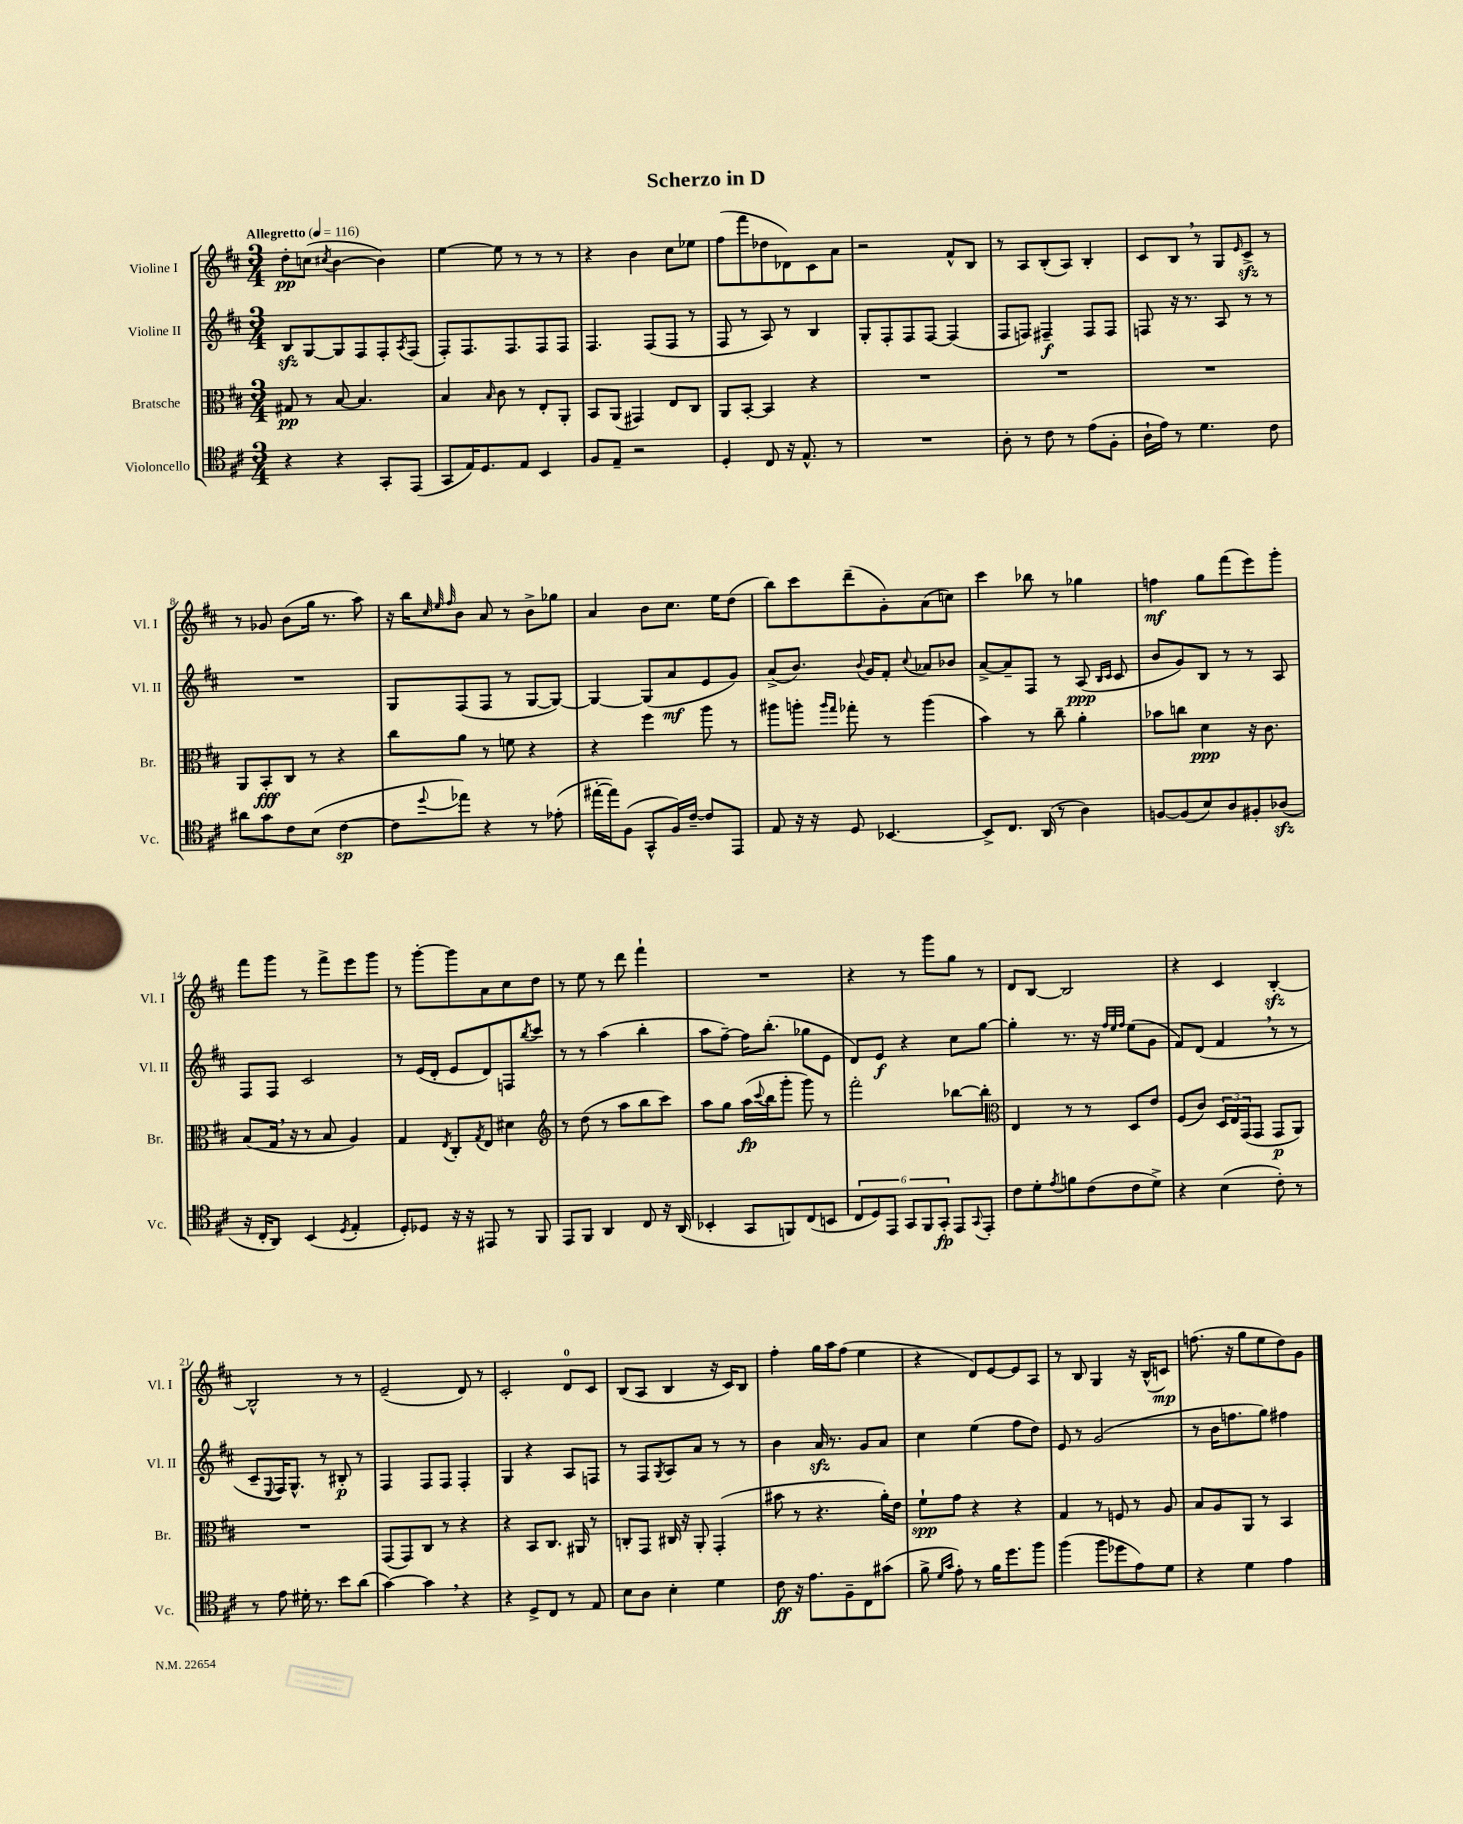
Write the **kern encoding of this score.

**kern	**dynam	**kern	**dynam	**kern	**dynam	**kern	**dynam
*part4	*part4	*part3	*part3	*part2	*part2	*part1	*part1
*staff4	*staff4	*staff3	*staff3	*staff2	*staff2	*staff1	*staff1
*I"Violoncello	*	*I"Bratsche	*	*I"Violine II	*	*I"Violine I	*
*I'Vc.	*	*I'Br.	*	*I'Vl. II	*	*I'Vl. I	*
*clefC4	*	*clefC3	*	*clefG2	*	*clefG2	*
*k[f#c#]	*	*k[f#c#]	*	*k[f#c#]	*	*k[f#c#]	*
*M3/4	*	*M3/4	*	*M3/4	*	*M3/4	*
*MM116	*	*MM116	*	*MM116	*	*MM116	*
=1	=1	=1	=1	=1	=1	=1	=1
!	!	!	!	!	!	!LO:TX:a:B:t=Allegretto	!
4r	.	8G#X/	pp	8Bzz/L	.	8dd'\L	pp
.	.	8r	.	[8G/	.	(8ccn\J	.
.	.	.	.	.	.	8qcc#X/	.
4r	.	[8B/	.	8G/]	.	[4b\	.
.	.	4.B/]	.	8F#/	.	.	.
8GG'/L	.	.	.	8F#'/	.	4b\])	.
.	.	.	.	8qA/	.	.	.
(8EE/J	.	.	.	(8F#/J	.	.	.
=2	=2	=2	=2	=2	=2	=2	=2
8GG/L	.	4B/	.	8F#'/L)	.	[4ee\	.
16E/K)	.	.	.	8.F#/	.	.	.
8.D/	.	.	.	.	.	.	.
.	.	16qqB/	.	.	.	.	.
.	.	8c#\	.	.	.	8ee\]	.
.	.	.	.	8.F#/	.	.	.
8E/J	.	8r	.	.	.	8r	.
4BB/	.	8E'/L	.	8F#/	.	8r	.
.	.	8AA'/J	.	8F#/J	.	8r	.
=3	=3	=3	=3	=3	=3	=3	=3
8F#/L	.	8BB/L	.	4.F#/	.	4r	.
8E~/J	.	(8AA/J	.	.	.	.	.
2r	.	4GG#X/)	.	.	.	4b\	.
.	.	.	.	(8F#/L	.	.	.
.	.	8E/L	.	8F#/J	.	8cc#\L	.
.	.	8C#/J	.	8r	.	8ee-X\J	.
=4	=4	=4	=4	=4	=4	=4	=4
4D'/	.	8AA/L	.	8F#/	.	(8ff#\L	.
.	.	[8BB'/J	.	8r	.	8fff#\	.
8C#/	.	4BB/]	.	8A/)	.	8dd-X\	.
16r	.	.	.	8r	.	8d-X\)	.
8.E^^/	.	.	.	.	.	.	.
.	.	4r	.	4B/	.	8c#\	.
8r	.	.	.	.	.	8a\J	.
=5	=5	=5	=5	=5	=5	=5	=5
2.r	.	2.r	.	8G'/L	.	2r	.
.	.	.	.	8F#'/	.	.	.
.	.	.	.	8F#/	.	.	.
.	.	.	.	[8F#/J	.	.	.
.	.	.	.	(4F#/]	.	8f#^^/L	.
.	.	.	.	.	.	8B/J	.
=6	=6	=6	=6	=6	=6	=6	=6
8A'\	.	2.r	.	8F#/L	.	8r	.
8r	.	.	.	8Fn/J)	.	8A/L	.
8c#\	.	.	.	4F#X~/	f	(8B'/	.
8r	.	.	.	.	.	8A/J)	.
(8e\L	.	.	.	8F#/L	.	4B'/	.
8F#'\J	.	.	.	8F#/J	.	.	.
=7	=7	=7	=7	=7	=7	=7	=7
16A`\LL	.	2.r	.	8Fn/	.	8c#/L	.
16e\JJ)	.	.	.	.	.	.	.
8r	.	.	.	16r	.	8B,/J	.
.	.	.	.	8.r	.	.	.
4.d\	.	.	.	.	.	8r	.
.	.	.	.	8A/	.	8G/L	.
.	.	.	.	.	.	16qqe/	.
.	.	.	.	8r	.	8c#zz^/J	.
8c#\	.	.	.	8r	.	8r	.
!!LO:LB:g=z
=8	=8	=8	=8	=8	=8	=8	=8
8a#X\L	.	8AA/L	.	2.r	.	8r	.
8g\	.	8BB'/	fff	.	.	8g-X/	.
8c#\	.	8C#/J	.	.	.	(8b\L	.
(8B\J	.	8r	.	.	.	16gg\Jk	.
.	.	.	.	.	.	8.r	.
[4c#\	sp	4r	.	.	.	.	.
.	.	.	.	.	.	8aa\)	.
=9	=9	=9	=9	=9	=9	=9	=9
8c#\L]	.	8cc#\L	.	8G/L	.	16r	.
.	.	.	.	.	.	16bb\KL	.
.	.	.	.	.	.	32qqcc#/	.
.	.	.	.	.	.	32qqee/	.
8qqdd/	.	.	.	.	.	32qqff#/	.
8ee-X\J)	.	8a\J	.	(8F#/	.	8b\J	.
4r	.	8r	.	8F#/J	.	8a/	.
.	.	8fn\	.	8r	.	8r	.
8r	.	4r	.	[8G/L	.	8b^\L	.
(8e-X'\	.	.	.	8G/J_)	.	8gg-X\J	.
=10	=10	=10	=10	=10	=10	=10	=10
[16ee#X'\LL	.	4r	.	4G/_	.	4a/	.
16ee#\J])	.	.	.	.	.	.	.
(8F#\J	.	.	.	.	.	.	.
8GG^^/L	.	4ff#\	.	(8G/L]	.	8b\L	.
16F#/L)	.	.	.	8a/	mf	8.cc#\J	.
[16c#~/JJ	.	.	.	.	.	.	.
8c#/L]	.	8aa\	.	8e/	.	.	.
.	.	.	.	.	.	16ee\KL	.
8EE/J	.	8r	.	8g/J)	.	(8dd\J	.
=11	=11	=11	=11	=11	=11	=11	=11
8E/	.	8aa#X\L	.	(8a^/L	.	8bb\L)	.
16r	.	8aan'\J	.	8.b/J)	.	8ccc#\	.
16r	.	.	.	.	.	.	.
.	.	16qqaa/LL	.	.	.	.	.
.	.	16qqgg/JJ	.	.	.	.	.
8D/	.	8gg-X'\	.	.	.	(8ddd~\	.
.	.	.	.	8qqb/	.	.	.
.	.	.	.	16g/KL	.	.	.
[4.BB-X/	.	8r	.	8f#'/J	.	8g'\)	.
.	.	.	.	8qqcc#/	.	.	.
.	.	(4aa\	.	8a-X/L	.	(8a\	.
.	.	.	.	8b-X/J	.	8ccn\J)	.
=12	=12	=12	=12	=12	=12	=12	=12
8BB-^/L]	.	4b\)	.	[8a^/L	.	4ccc#\	.
8.C#/J	.	.	.	8a~/]	.	.	.
.	.	8r	.	8F#/J	.	8bb-X\	.
(16AA/	.	.	.	.	.	.	.
8r	.	8cc#~\	.	8r	.	8r	.
4A\)	.	4a'\	.	(8A/	ppp	4gg-X\	.
.	.	.	.	16qqB/LL	.	.	.
.	.	.	.	16qqc#/JJ	.	.	.
.	.	.	.	8c#/	.	.	.
=13	=13	=13	=13	=13	=13	=13	=13
[8Fn/L	.	8b-X\L	.	8b/L	.	4ffn\	mf
(8F/]	.	8ccn\J	.	8g/)	.	.	.
8B/)	.	4d\	ppp	8B/J	.	8gg\L	.
8A/	.	.	.	8r	.	(8fff#\	.
8F#X'/	.	16r	.	8r	.	8eee\)	.
.	.	8.c#\	.	.	.	.	.
(8A-Xzz/J	.	.	.	8A/	.	8ggg'\J	.
!!LO:LB:g=z
=14	=14	=14	=14	=14	=14	=14	=14
16r	.	(8B/L	.	8F#/L	.	8fff#\L	.
16C#'/KL	.	.	.	.	.	.	.
8AA/J)	.	16G,/Jk	.	8F#/J	.	8ggg\J	.
.	.	16r	.	.	.	.	.
(4BB/	.	8r	.	2c#/	.	8r	.
.	.	8B/	.	.	.	8fff#^\L	.
8qD/	.	.	.	.	.	.	.
4E'/	.	4A/)	.	.	.	8eee\	.
.	.	.	.	.	.	8ggg\J	.
=15	=15	=15	=15	=15	=15	=15	=15
8D'/L)	.	4G/	.	8r	.	8r	.
8D-X/J	.	.	.	(16e/LL	.	[8ggg'\L	.
.	.	.	.	16d'/JJ	.	.	.
.	.	8qE/	.	.	.	.	.
16r	.	8C#'/L	.	8e/L	.	8ggg\]	.
16r	.	.	.	.	.	.	.
.	.	8qG/	.	.	.	.	.
8EE#X/	.	8E/J	.	8d/)	.	8a\	.
8r	.	4d#X\	.	8Fn/	.	8cc#\	.
.	.	.	.	8qbb/	.	.	.
8FF#/	.	.	.	8ccc#/J	.	8dd\J	.
=16	=16	=16	=16	=16	=16	=16	=16
*	*	*clefG2	*	*	*	*	*
8EE/L	.	8r	.	8r	.	8r	.
8FF#/J	.	(8dd\	.	8r	.	8ee\	.
4AA/	.	8r	.	(4aa\	.	8r	.
.	.	8aa\L	.	.	.	8ddd\	.
8C#/	.	8bb\	.	4bb'\	.	4fff#`\	.
16r	.	8ccc#\J)	.	.	.	.	.
(16AA/	.	.	.	.	.	.	.
=17	=17	=17	=17	=17	=17	=17	=17
4BB-X'/	.	8aa\L	.	8aa\L	.	2.r	.
.	.	8gg\J	.	[8ff#~\J)	.	.	.
8GG/L	.	(16aa\LL	fp	16ff#\KL]	.	.	.
.	.	8qqccc#/	.	.	.	.	.
.	.	16bb\J	.	(8.bb'\J	.	.	.
8FFn/)	.	8ggg'\J	.	.	.	.	.
(8C#/	.	8ggg\)	.	8gg-X\L	.	.	.
8BBn/J	.	8r	.	8e\J	.	.	.
=18	=18	=18	=18	=18	=18	=18	=18
12C#/L	.	2fff#'\	.	8d/L)	.	4r	.
12D/)	.	.	.	.	.	.	.
.	.	.	.	8e/J	f	.	.
12EE/J	.	.	.	.	.	.	.
12GG/L	.	.	.	4r	.	8r	.
12FF#/	.	.	.	.	.	.	.
.	.	.	.	.	.	8ggg\L	.
12GG'/J	fp	.	.	.	.	.	.
8EE/L	.	[8bb-X\L	.	8cc#\L	.	8gg\J	.
8qqGG/	.	.	.	.	.	.	.
8EE'/J	.	8bb-'\J]	.	[8gg\J	.	8r	.
=19	=19	=19	=19	=19	=19	=19	=19
*	*	*clefC3	*	*	*	*	*
8c#\L	.	4E/	.	4gg'\]	.	8d/L	.
8d'\	.	.	.	.	.	[8B/J	.
8qe/	.	.	.	.	.	.	.
8fn\	.	8r	.	8.r	.	2B/]	.
(8c#\	.	8r	.	.	.	.	.
.	.	.	.	16r	.	.	.
.	.	.	.	32qqff#/LLL	.	.	.
.	.	.	.	32qqee/	.	.	.
.	.	.	.	32qqff#/JJJ	.	.	.
8c#\	.	8D/L	.	(8ee\L	.	.	.
8d^\J)	.	8e/J	.	8g\J	.	.	.
=20	=20	=20	=20	=20	=20	=20	=20
4r	.	(8F#/L	.	8f#/L)	.	4r	.
.	.	8c#/J)	.	(8d/J	.	.	.
(4B\	.	24D/LL	.	4f#,/	.	4c#/	.
.	.	24E/	.	.	.	.	.
.	.	(24GG/J	.	.	.	.	.
.	.	8GG/J	.	.	.	.	.
8c#'\)	.	8GG/L	p	8r	.	[4Bzz'/	.
8r	.	8AA/J)	.	8r	.	.	.
!!LO:LB:g=z
=21	=21	=21	=21	=21	=21	=21	=21
8r	.	2.r	.	8c#~/L	.	2B^^/]	.
.	.	.	.	8qqE/	.	.	.
8e\	.	.	.	16F#/K)	.	.	.
.	.	.	.	8.G^^/J	.	.	.
16d#X'\	.	.	.	.	.	.	.
8.r	.	.	.	.	.	.	.
.	.	.	.	8r	.	.	.
8b\L	.	.	.	8B#X'/	p	8r	.
(8a\J	.	.	.	8r	.	8r	.
=22	=22	=22	=22	=22	=22	=22	=22
[4g\)	.	(8GG/L	.	4F#/	.	(2e~/	.
.	.	8GG/)	.	.	.	.	.
4g,\]	.	8C#/J	.	8F#/L	.	.	.
.	.	8r	.	8F#/J	.	.	.
4r	.	4r	.	4F#'/	.	8d/)	.
.	.	.	.	.	.	8r	.
=23	=23	=23	=23	=23	=23	=23	=23
4r	.	4r	.	4G/	.	2c#'/	.
8D^/L	.	8BB/L	.	4r	.	.	.
8C#/J	.	8.C#/J	.	.	.	.	.
8r	.	.	.	8A/L	.	8d/L	.
.	.	16AA#X/	.	.	.	.	.
8E/	.	8r	.	8Fn/J	.	8c#/J	.
=24	=24	=24	=24	=24	=24	=24	=24
8B\L	.	8Cn'/L	.	8r	.	(8B/L	.
8A\J	.	8GG/J	.	8F#/L	.	8A/J	.
.	.	.	.	8qG/	.	.	.
4B'\	.	16C#X/	.	8A/	.	4B/	.
.	.	16r	.	.	.	.	.
.	.	8AA'/	.	8a/J	.	.	.
4d\	.	(4GG'/	.	8r	.	16r	.
.	.	.	.	.	.	16c#/KL)	.
.	.	.	.	8r	.	8B/J	.
=25	=25	=25	=25	=25	=25	=25	=25
8c#\	ff	8b#X\	.	4b\	.	4ff#'\	.
16r	.	8r	.	.	.	.	.
8.e\L	.	.	.	.	.	.	.
.	.	4.r	.	16azz/	.	16gg\LL	.
.	.	.	.	8.r	.	16aa\J	.
8F#~\	.	.	.	.	.	(8ff#\J	.
8C#\	.	.	.	8g/L	.	4ee\	.
(8g#X\J	.	16a'\LL)	.	8a/J	.	.	.
.	.	16e\JJ	.	.	.	.	.
=26	=26	=26	=26	=26	=26	=26	=26
8f#^\	.	8f#`\L	spp	4cc#\	.	4r	.
16qqd/LL	.	.	.	.	.	.	.
16qqg/JJ	.	.	.	.	.	.	.
8e'\)	.	8g\J	.	.	.	.	.
8r	.	4r	.	(4ee\	.	8d/L)	.
16f#\KL	.	.	.	.	.	[8e/	.
8.dd\	.	.	.	.	.	.	.
.	.	4r	.	8ff#\L	.	8e/]	.
8ff#\J	.	.	.	8dd\J)	.	8A/J	.
=27	=27	=27	=27	=27	=27	=27	=27
(4ff#\	.	4G/	.	8e/	.	8r	.
.	.	.	.	8r	.	8B/	.
8ff#\L	.	8r	.	(2g/	.	4G/	.
8dd-X\	.	8Fn/	.	.	.	.	.
8e\)	.	8r	.	.	.	16r	.
.	.	.	.	.	.	(16B^^/KL	.
8d\J	.	8A/	.	.	.	8cn/J)	mp
=28	=28	=28	=28	=28	=28	=28	=28
4r	.	8B/L	.	8r	.	(8.ffn\	.
.	.	8A/	.	16b\KL	.	.	.
.	.	.	.	8.ffn\	.	16r	.
4d\	.	8AA/J	.	.	.	8gg\L	.
.	.	8r	.	8gg\J)	.	8ee\	.
4e\	.	4BB/	.	4ff#X\	.	8dd\)	.
.	.	.	.	.	.	8g\J	.
==	==	==	==	==	==	==	==
*-	*-	*-	*-	*-	*-	*-	*-
